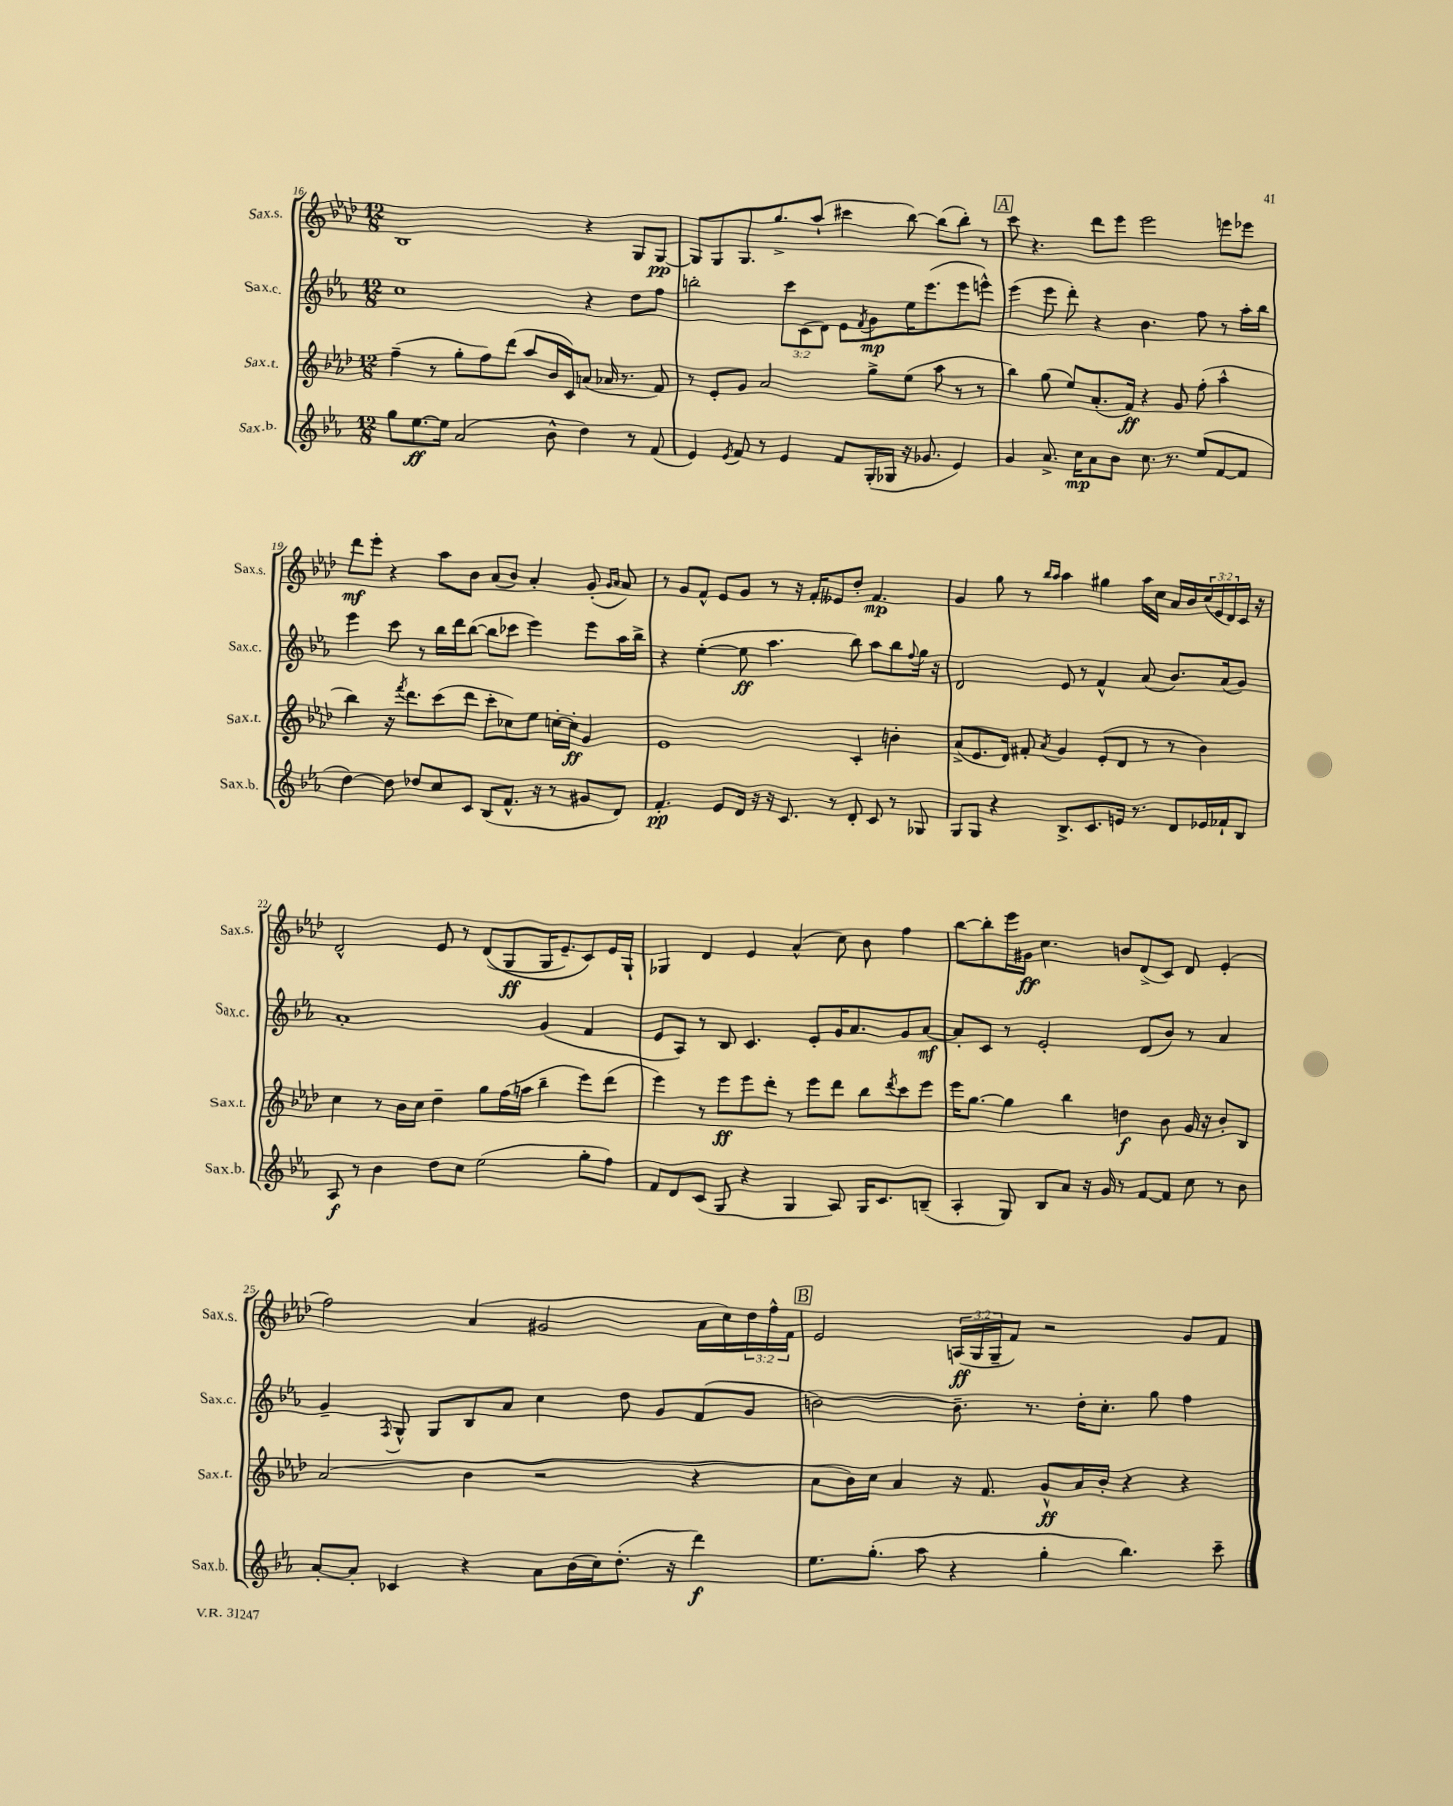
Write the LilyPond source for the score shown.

<<
\new StaffGroup <<
\new Staff = "s0" \with { instrumentName = "Sax.s." shortInstrumentName = "Sax.s." } {
    \clef treble \key aes \major \numericTimeSignature \time 12/8 \override Staff.TupletNumber.text = #tuplet-number::calc-fraction-text
    bes1 r4 g8 g8~\pp |
    g8 g8 g8. g''8.-> aes''8-!( cis'''4 bes''8~) bes''8( bes''8-.) r8 |
    \mark \markup { \box "A" } c'''8 r4. des'''8 ees'''8 ees'''2 e'''8 ees'''8 |
    des'''8\mf ees'''8-. r4 aes''8 bes'8 aes'8( bes'8) aes'4-. g'8-.( \grace { g'16 aes'16 } aes'8) |
    r8 g'8 f'8-^ ees'8 g'8 r8 r16 f'16-. eeses'8 des''8-. f'4.\mp |
    g'4 g''8 r8 \grace { bes''16 aes''16 } aes''4 gis''4 aes''16 c''16 aes'16 bes'16 \tuplet 3/2 { c''16( ees'16 des'16) } c'16 r16 |
    des'2-^ ees'8 r8 des'8(\( g8\ff g16 ees'8.--) c'8\) ees'16 g16-! |
    ges4 des'4 ees'4 aes'4-^( c''8) bes'8 f''4 |
    bes''8~ bes''8-. ees'''16 gis'16\ff c''4. b'8 des'8->( c'8) des'8 ees'4-.( |
    f''2) aes'4( gis'2 aes'16 c''16) \tuplet 3/2 { des''16 f''16-^ f'16 } |
    \mark \markup { \box "B" } ees'2 \tuplet 3/2 { a16\ff( g16 g16-- } f'8) r2 g'8 f'8 \bar "|." |
}
\new Staff = "s1" \with { instrumentName = "Sax.c." shortInstrumentName = "Sax.c." } {
    \clef treble \key ees \major \numericTimeSignature \time 12/8 \override Staff.TupletNumber.text = #tuplet-number::calc-fraction-text
    c''1 r4 d''8 f''8 |
    b''2-. \tuplet 3/2 { c'''8 c'8( d'8) } ees'8 \acciaccatura { f'8 } g'8\mp ees''16 ees'''8.( ees'''8 e'''8-^) |
    \mark \markup { \box "A" } ees'''4( ees'''8 d'''8-.) r4 bes'4. f''8 r8 aes''16-. bes''16 |
    ees'''4 c'''8 r8 bes''16 d'''16 bes''8~( bes''8 ces'''8 ees'''4) ees'''8 aes''16 bes''16-> |
    r4 ees''4~-.( ees''8\ff aes''4. bes''8) aes''8 bes''8 \appoggiatura { f''8 } g''16 r16 |
    d'2 ees'8 r8 f'4-^ aes'8( bes'8.) aes'16( g'8) |
    aes'1-. g'4( f'4 |
    ees'8 aes8) r8 bes8 c'4. ees'8-. g'16 aes'8. g'8 aes'8~\mf |
    aes'8-. c'8 r8 ees'2-. d'8( bes'8) r8 aes'4 |
    g'4-- \acciaccatura { f8 } g8-^ g8 bes8 aes'8 c''4 d''8 g'8 f'8( g'8 |
    \mark \markup { \box "B" } b'2~) b'8.-- r8. d''16-. c''8.-. g''8 f''4 \bar "|." |
}
\new Staff = "s2" \with { instrumentName = "Sax.t." shortInstrumentName = "Sax.t." } {
    \clef treble \key aes \major \numericTimeSignature \time 12/8
    f''4--( r8 g''8-. f''8) des'''8( aes''8 bes'16 c'16) a'8( aes'16 r8. f'8) |
    r8 ees'8-. g'8 aes'2 g''8-> ees''8( aes''8 r8 r8 |
    \mark \markup { \box "A" } bes''4) g''8( ees''8) aes'8.-.( f'16\ff) r4 g'8 f''8-.( aes''4-^ |
    bes''4) r16 \acciaccatura { f'''8 } des'''8. c'''8( des'''8 c'''8-. ces''8) ees''8 c''16~-. c''16-.\ff g'4 |
    ees'1 c'4-. b'4-. |
    aes'8->( ees'8. des'16) fis'8-. \acciaccatura { aes'8 } g'4 ees'8-.( des'8 r8 r8 bes'4) |
    c''4 r8 bes'16 c''16 des''4-- g''8 f''16( a''16 bes''4-- ees'''8) des'''8( |
    ees'''4) r8 ees'''8\ff ees'''8 des'''8-. r8 ees'''8 des'''8 bes''8 \acciaccatura { des'''8 } c'''8 ees'''8 |
    ees'''16 g''8.~ g''4 bes''4 d''4\f bes'8 g'16 r16 bes'8-. bes8 |
    aes'2( bes'4 r2 r4 |
    \mark \markup { \box "B" } aes'8 bes'16) c''16 aes'4 r16 f'8. g'8-^\ff aes'16 bes'16-. r4 r4 \bar "|." |
}
\new Staff = "s3" \with { instrumentName = "Sax.b." shortInstrumentName = "Sax.b." } {
    \clef treble \key ees \major \numericTimeSignature \time 12/8
    g''8 ees''8.~\ff ees''16 aes'2( bes'8-^ d''4) r8 f'8( |
    ees'4) \acciaccatura { ees'8 } f'8 r8 ees'4 f'8 g16-.( ges16 r16 ges'8. ees'4) |
    \mark \markup { \box "A" } g'4 aes'8.-> c''16\mp aes'8 bes'8 c''8. r8. ees''8( f'8~ f'8 |
    d''4~) d''8 des''8 c''8 c'8 bes8( f'8.-^ r16 r8 gis'8 d'8) |
    f'4.-.\pp ees'8 d'16 r16 r16 c'8. r8 d'8-. c'8 r8 ges8 |
    g8 g8 r4 bes8.-> c'8. e'16 r8. d'8 ees'16 fes'16-! bes8 |
    aes8\f r8 bes'4 d''8 c''8 ees''2( g''8-. f''8) |
    f'8 d'8 c'8( g8 r4 g4 aes8) g16 c'8. b8--( |
    aes4-. g8) bes8 aes'8 r16 g'16 r8 f'8~ f'8 c''8 r8 bes'8 |
    aes'8~-. aes'8-. ces'4 r4 aes'8 bes'16( c''16) d''8.-.( r16 d'''4\f) |
    \mark \markup { \box "B" } ees''8. g''8.-.( aes''8 r4 g''4-. bes''4.) c'''8-- \bar "|." |
}
>>
>>
\layout { \context { \Score currentBarNumber = #16 } }
